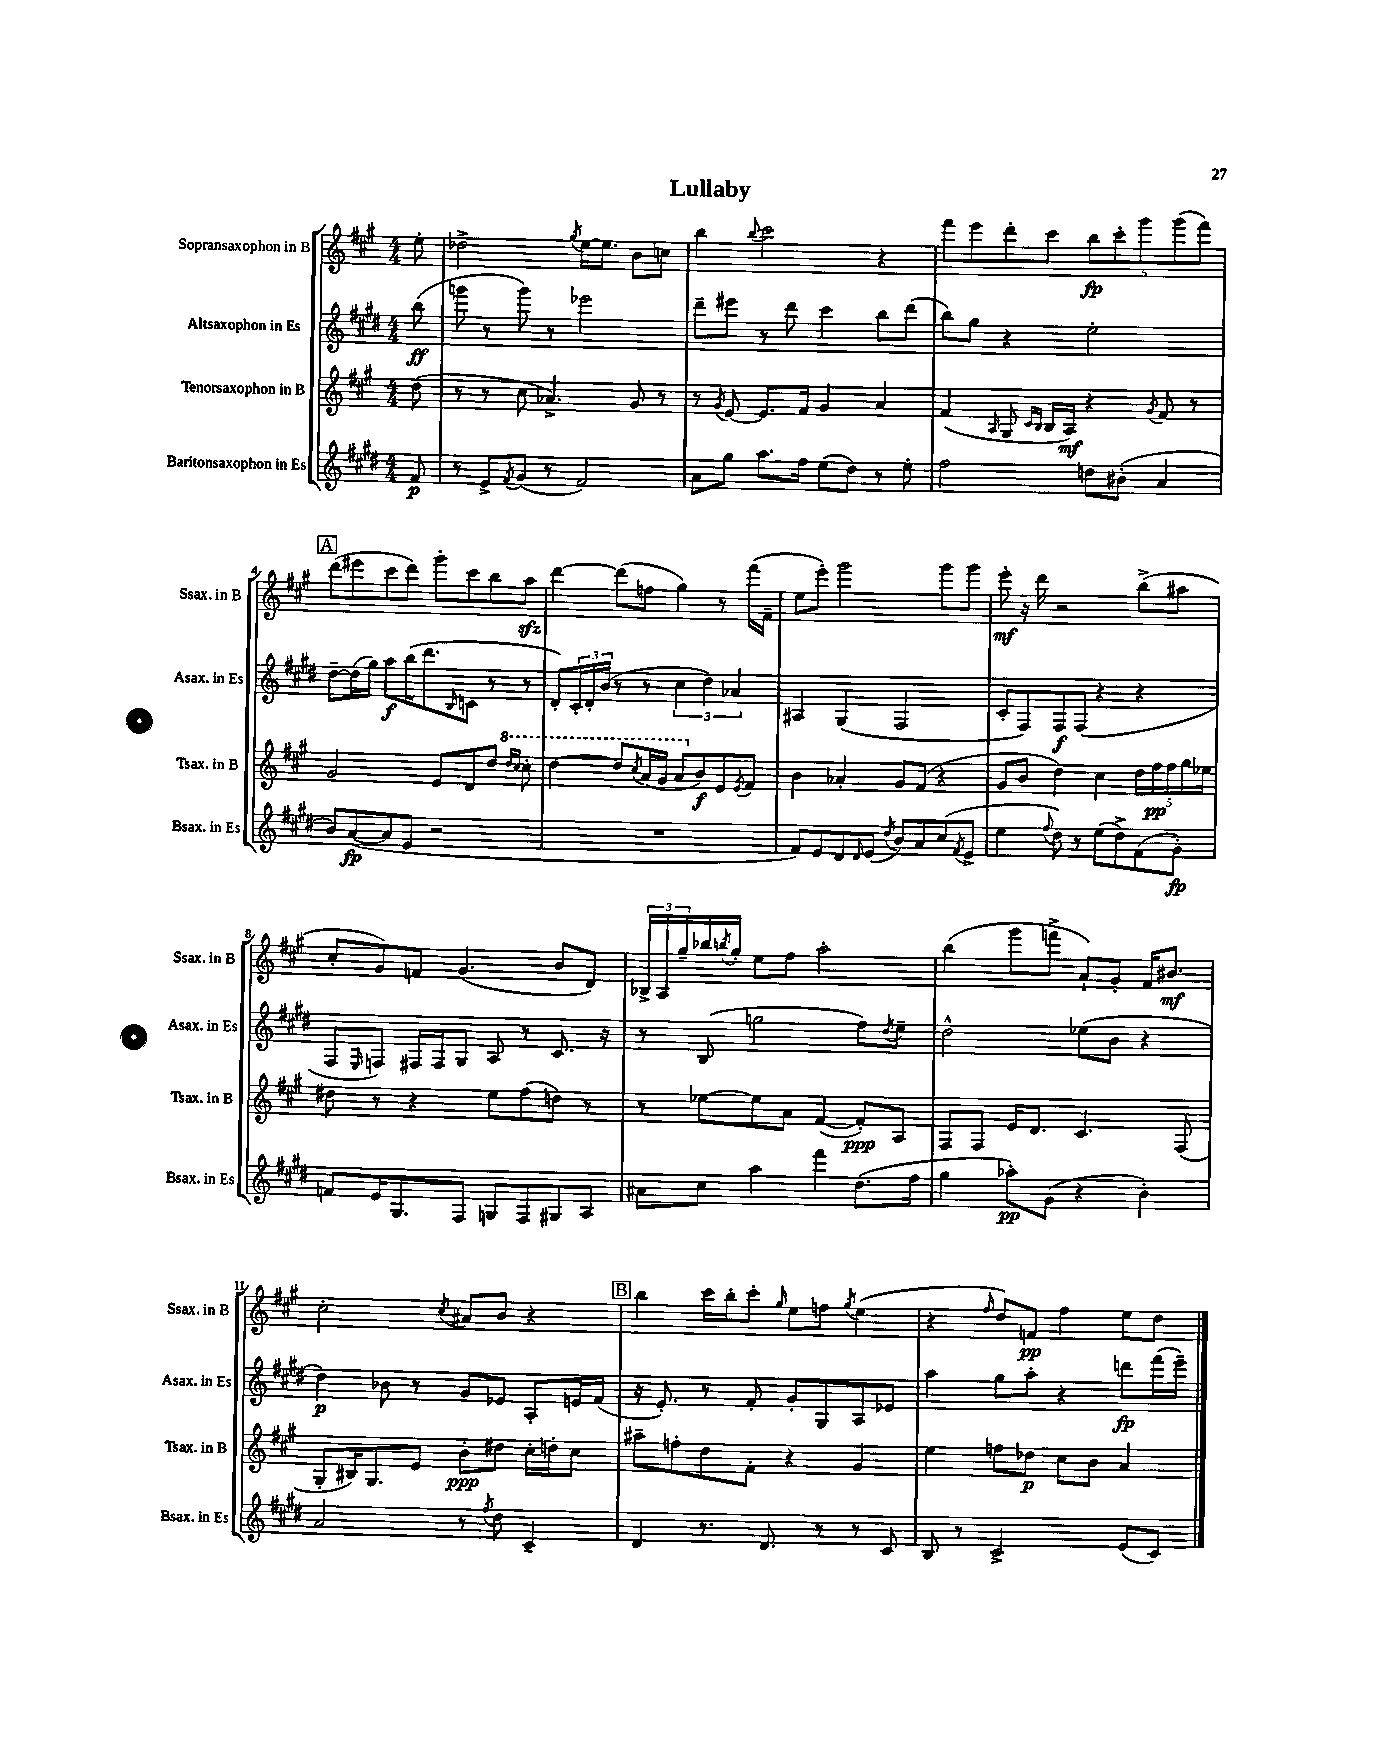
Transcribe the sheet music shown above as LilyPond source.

\header { title = "Lullaby" }
<<
\new StaffGroup <<
\new Staff = "s0" \with { instrumentName = "Sopransaxophon in B" shortInstrumentName = "Ssax. in B" } {
    \clef treble \key a \major \numericTimeSignature \time 4/4 \partial 8
    e''8-. |
    des''2-> \acciaccatura { gis''8 } e''16~ e''8. b'8 c''8 |
    b''4 \appoggiatura { b''8 } cis'''2 r4 |
    fis'''8 e'''8 d'''8-. cis'''8 \tuplet 5/4 { b''8\fp cis'''8-. gis'''8 gis'''8( fis'''8) } |
    \mark \markup { \box "A" } d'''8( eis'''8 cis'''8 d'''8) gis'''8-. cis'''8 b''8 a''8\sfz |
    d'''4~ d'''8( f''8 gis''4) r8 fis'''16( fis'16-- |
    e''8 e'''8-.) gis'''2 gis'''8 gis'''8 |
    e'''8-.\mf r16 d'''16 r2 b''8->( ais''8 |
    cis''8-. gis'8) f'8 gis'4.( b'8 d'8) |
    \tuplet 3/2 { bes16-> a16 gis''16-- } bes''16 \acciaccatura { b''8 } gis''16-. e''8 fis''8 a''2-. |
    b''4( gis'''8 f'''8-> a'8-!) gis'8-. fis'16 bis'8.\mf |
    cis''2-. \acciaccatura { cis''8 } ais'8 b'8 r4 |
    \mark \markup { \box "B" } b''4 cis'''16 b''16-. cis'''8-. \grace { gis''16 } e''8 f''8 \acciaccatura { gis''8 } e''4( |
    r4 \grace { fis''16 } d''8) f'8\pp fis''4 e''8 d''8 \bar "|." |
}
\new Staff = "s1" \with { instrumentName = "Altsaxophon in Es" shortInstrumentName = "Asax. in Es" } {
    \clef treble \key e \major \numericTimeSignature \time 4/4 \partial 8
    b''8\ff( |
    g'''8 r8 g'''8) r8 ees'''2 |
    dis'''8-- eis'''8 r8 dis'''8 cis'''4 b''8 dis'''8( |
    b''8) gis''8 r4 e''2-. |
    \mark \markup { \box "A" } dis''8~-- dis''16( gis''16) a''8\f b''16( dis'''8. \grace { b16 } c'8 r8 r8 |
    dis'8-.) \tuplet 3/2 { cis'16-. dis'16-. b'16( } r8 r8 \tuplet 3/2 { cis''4 dis''4) aes'4 } |
    ais4 gis4( fis2 |
    cis'8-. fis8) fis8\f fis8( r4 r4 |
    fis8 \grace { e16 } f8) fis16 fis16 gis8 a8 r8 cis'8. r16 |
    r8 b8( g''2 fis''8) \acciaccatura { dis''8 } e''8-- |
    dis''2-^ ees''8( b'8 r4 |
    dis''4\p) bes'8 r8 gis'8 ees'8 a8-. e'16 fis'16( |
    \mark \markup { \box "B" } r16 e'8.-.) r8 fis'8-. gis'8-. gis8 a8 ees'8 |
    a''4 gis''8 a''8-. r4 d'''8\fp fis'''16( e'''16--) \bar "|." |
}
\new Staff = "s2" \with { instrumentName = "Tenorsaxophon in B" shortInstrumentName = "Tsax. in B" } {
    \clef treble \key a \major \numericTimeSignature \time 4/4 \partial 8
    d''8( |
    r8 r8 cis''8 aes'4.->) gis'8 r8 |
    r8 \acciaccatura { gis'8 } e'8~ e'8. fis'16 gis'4 a'4 |
    fis'4( \grace { a16 } gis8 \grace { cis'16 b16 } b16 a16\mf) r4 \acciaccatura { gis'8 } fis'8 r8 |
    \mark \markup { \box "A" } gis'2 e'8 d'8 d''8 \ottava #1 \grace { d'''16 cis'''16 } cis'''8-. |
    d'''4~ d'''8 \acciaccatura { cis'''8 } a''16( gis''16 a''8 \ottava #0 b'8\f) e'8 \acciaccatura { e'8 } fis'8 |
    b'4 aes'4-. gis'8 fis'8( r4 |
    gis'8 b'8 d''4) cis''4 \tuplet 5/4 { d''16 fis''16\pp fis''16 gis''16 ees''16 } |
    dis''8 r8 r4 e''8 fis''8( d''8) r8 |
    r8 ees''8~ ees''8 a'8 fis'4~( fis'8-.\ppp) a8 |
    fis8 fis8 e'16 d'8. cis'4. fis8( |
    gis8-. bis16) gis8. e'8 b'8-.\ppp dis''8 cis''16-. d''16-. cis''8 |
    \mark \markup { \box "B" } ais''8-- f''8-. d''8 fis'8-. r4 gis'4 |
    e''4 f''8 des''8\p cis''8 b'8 a'4 \bar "|." |
}
\new Staff = "s3" \with { instrumentName = "Baritonsaxophon in Es" shortInstrumentName = "Bsax. in Es" } {
    \clef treble \key e \major \numericTimeSignature \time 4/4 \partial 8
    fis'8\p |
    r8 e'8-> \acciaccatura { fis'8 } gis'8( r8 fis'2) |
    a'8 gis''8 a''8. fis''16 e''8( dis''8) r8 e''8-. |
    fis''2 d''8 bis'8-.( a'4 |
    \mark \markup { \box "A" } b'8) a'8~\fp( a'8 e'8 r2 |
    R1 |
    fis'8) e'8 dis'8 \grace { dis'16 } e'8( \acciaccatura { dis''8 } b'8) a'8 cis''8( \acciaccatura { fis'8 } e'8-> |
    e''4 \appoggiatura { fis''8 } dis''8) r8 e''8( dis''8->) fis'8( gis'8-.\fp) |
    f'8 e'16 gis8. fis8 g8 fis8 gis8 a8 |
    ais'8 cis''8 a''4 fis'''4 dis''8.( fis''16 |
    gis''4 aes''8-.\pp) gis'8( r4 b'4-.) |
    a'2 r8 \acciaccatura { fis''8 } dis''8 cis'4-- |
    \mark \markup { \box "B" } dis'4 r8. dis'8. r8 r8 cis'8 |
    b8 r8 cis'2-> e'8( cis'8) \bar "|." |
}
>>
>>
